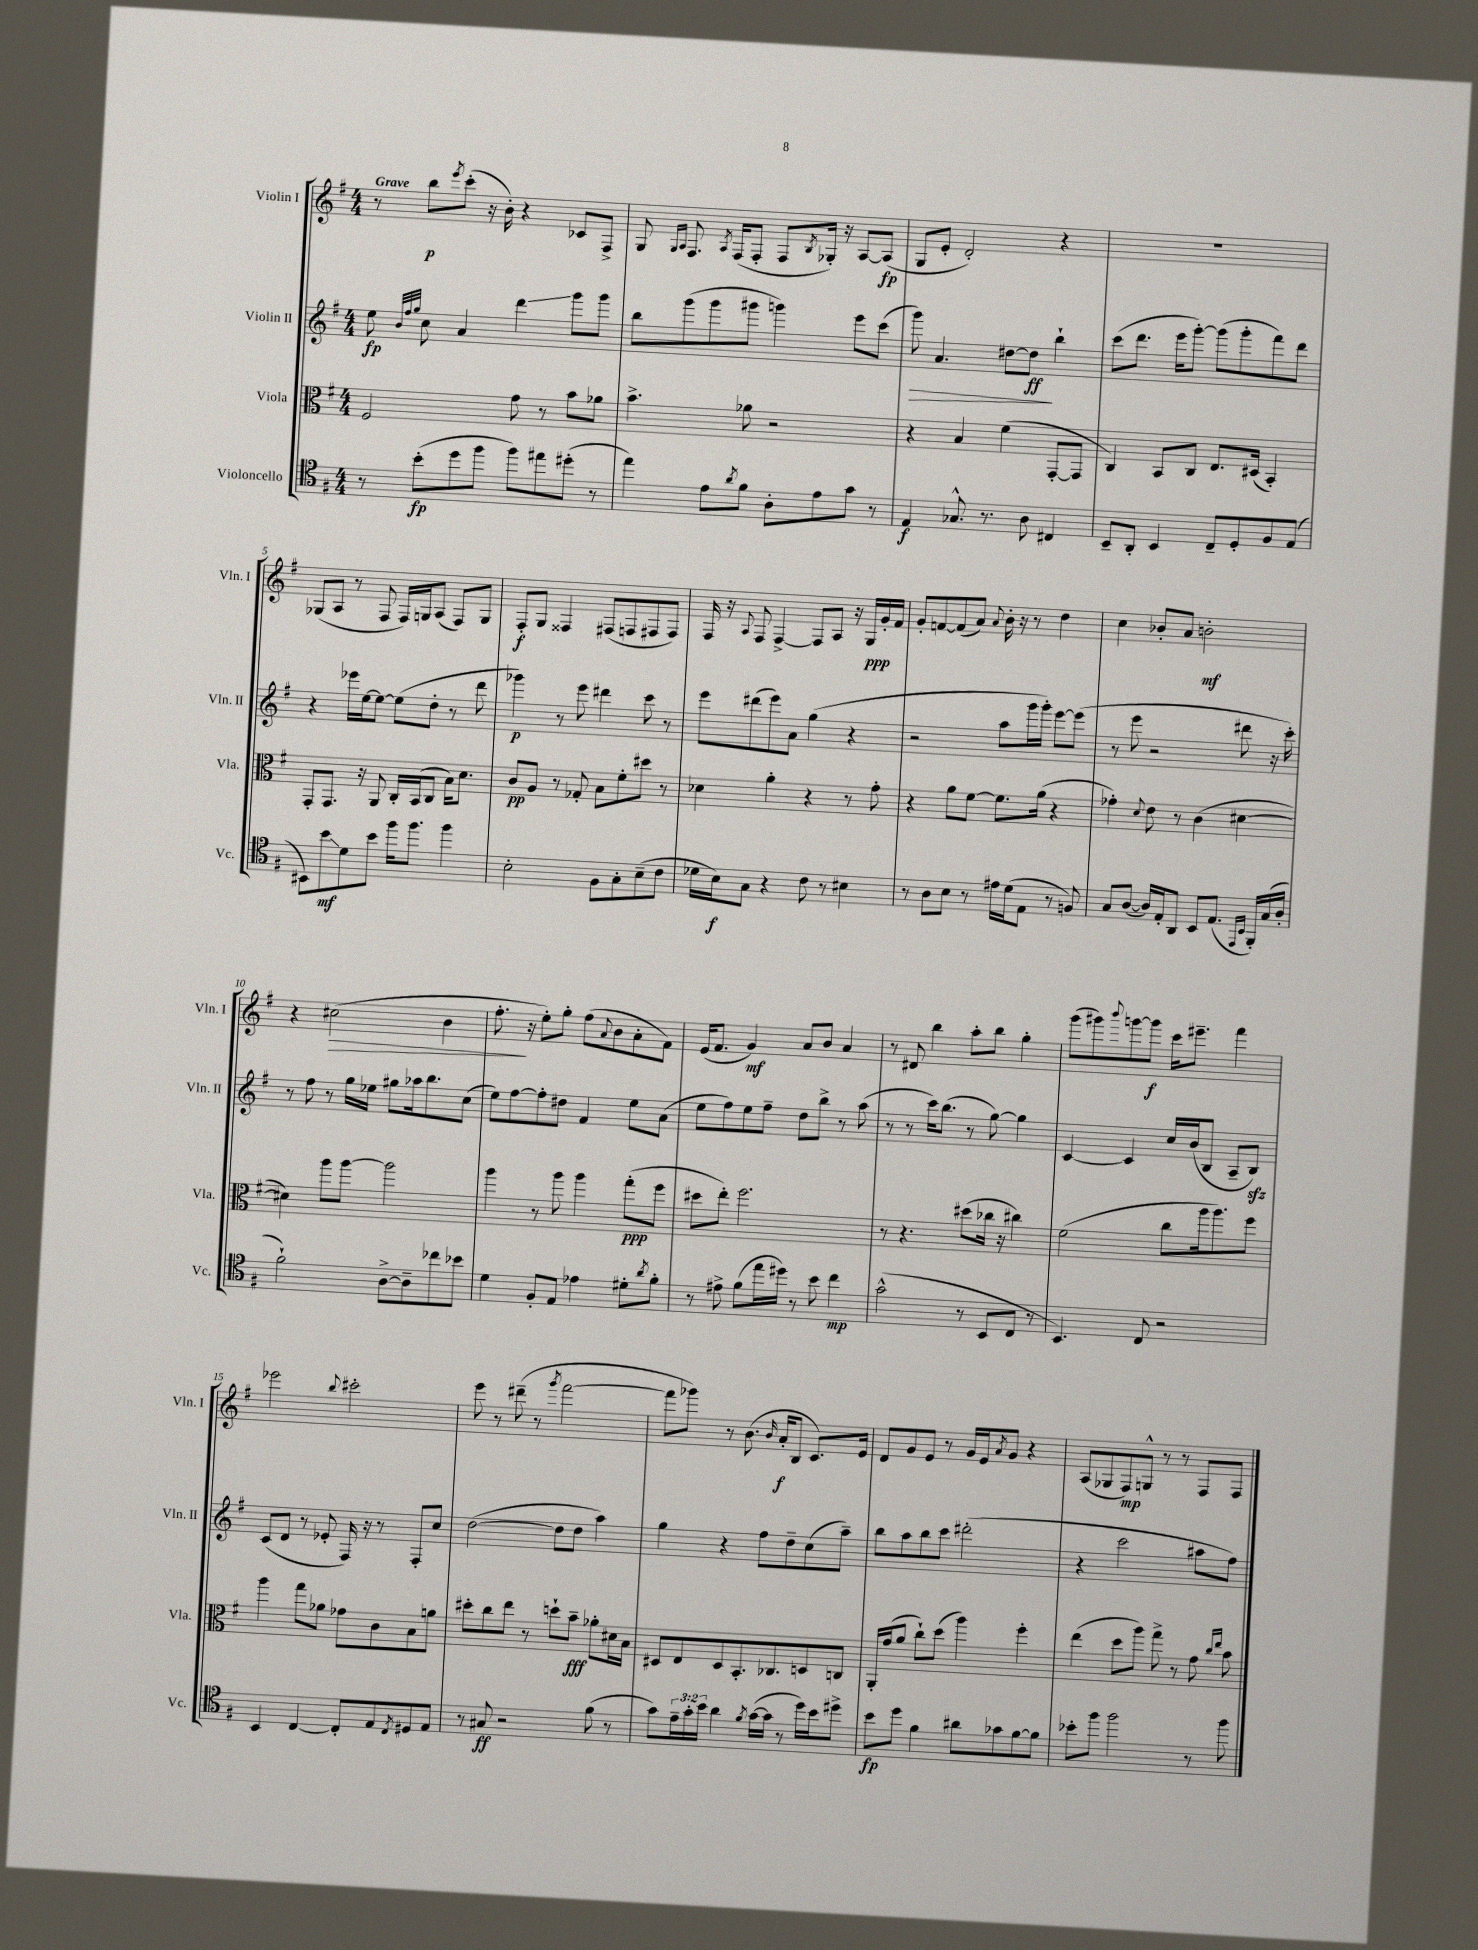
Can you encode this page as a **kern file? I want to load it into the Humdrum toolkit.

**kern	**kern	**kern	**kern
*staff4	*staff3	*staff2	*staff1
*clefC4	*clefC3	*clefG2	*clefG2
*k[f#]	*k[f#]	*k[f#]	*k[f#]
*M4/4	*M4/4	*M4/4	*M4/4
8r	2F#	8ee	8r
.	.	32qqb	.
.	.	32qqff#	.
.	.	32qqgg	.
(8b'	.	8cc	8bb
.	.	.	8qeee
8dd	.	4a	(8ccc'
8ff#	.	.	16r
.	.	.	16b')
8ff#)	8g	4ddd	4r
8ee#	8r	.	.
(8dd#'	8b	8ggg	8c-
8r	8a-	8ggg	8F#^
=	=	=	=
4ee)	4.b^	8bb	8G
.	.	.	16qqG
.	.	.	16qqA
.	.	(8ggg	8.F#
8e	.	8ggg	.
.	.	.	8qA
.	.	.	(16F#
8qa	.	.	.
8f#	8a-	8ggg#	8F#'
8A'	2r	4ggg)	8F#
.	.	.	8qB
8e	.	.	16G-')
.	.	.	16r
8g	.	8eee	[8A
8r	.	(8ccc	(8A]
=	=	=	=
4E	4r	8ggg)	8G
.	.	4.a	8e'
8.G-^^	4B	.	2d')
8.r	.	.	.
.	(4f#	[8dd#	.
8A	.	8dd#]	.
4C#	[8GG'	4bb`	4r
.	8GG]	.	.
=	=	=	=
8BB~	4C)	(8ccc	1r
8AA'	.	8.ddd	.
4BB	8BB	.	.
.	.	16eee	.
.	8C	[8ggg')	.
8C~	8.E	(8ggg]	.
8D'	.	8ggg'	.
.	(16D#	.	.
8F#	4BB')	8fff#)	.
(8E	.	8ddd	.
=	=	=	=
8BB#)	8GG'	4r	(8G-
8b	8.GG	.	8A
8d	.	16eee-	8r
.	16r	[16ee	.
8b	8AA	8ee_	8F#
16ff#	16C'	(8ee]	16F#)
8.ff#	(16BB	.	16G
.	8C	8dd'	(8A
4ff#	16B)	8r	8F#)
.	8.d	.	.
.	.	8ddd	8G
=	=	=	=
2B'	8c	4ggg-)	8F#'
.	8A	.	8G
.	8r	8r	4F##
.	8G-'	8eee	.
8F#	8B	4ddd#	(8F#
8G'	8f#'	.	8F
(8B~	8dd#	8ccc	8F#
8c	8r	8r	8F#)
=	=	=	=
16d-	4d-	8eee	16F#
16B)	.	.	16r
.	.	.	8qqA
8G	.	(8ddd#	8F#
4r	4a'	8eee)	[4F#^
.	.	8a	.
8c	4r	(4gg	8F#]
8r	.	.	8A
4B#	8r	4r	16r
.	.	.	16G
.	8g'	.	16g'
.	.	.	16f#
=	=	=	=
8r	4r	2r	8g'
8A	.	.	[8f
8B	8a	.	(8f]
8r	[8f#	.	8a)
.	.	.	8qqa
16e#	8.f#]	8aa	16b'
(16d	.	.	16r
8E	.	16ggg	8r
.	(16a	16ggg')	.
8r	4r	[8eee	4dd
8F)	.	(8eee]	.
=	=	=	=
8G	4g-')	8r	4cc
([8A	.	8eee	.
.	8qqd	.	.
16A])	8e	2r	8b-'
16E'	.	.	.
8AA	8r	.	8a
8BB	(4c	.	2b'
(8.E	.	.	.
.	[4d#	8ddd#	.
16qqEE	.	.	.
16qqBB	.	.	.
16FF#')	.	.	.
(16G	.	16r	.
16A'	.	16ccc')	.
=	=	=	=
2f#`)	4d#])	8r	4r
.	.	8ff#	.
.	8aa	8r	(2cc#
.	[8aa	16gg	.
.	.	16ee-	.
[8A^	2aa]	8gg#	.
8A~]	.	16aa-	.
.	.	8.bb	.
8cc-	.	.	4b
8b-	.	(8cc	.
=	=	=	=
4d	4aa	8ee)	8.ff#'
.	.	[8ff#	.
.	.	.	16r
8F#'	8r	8ff#']	8ee')
8E	8aa	8dd#	8gg'
4e-	4aa	4f#	(8ff#
.	.	.	8qqa
.	.	.	8b
8d#'	(8gg'	8ee	8a'
8qa	.	.	.
8f#'	8ff#	(8a	8f#)
=	=	=	=
8r	8dd#	8ee	(16e
.	.	.	8.f#
8e#^	8ee')	8ff#)	.
(8f#	2.ff#	8ee	4g)
16ee	.	8ff#~	.
16dd#)	.	.	.
8r	.	8dd	8a
8b	.	8bb^	8b
4cc	.	8r	4a
.	.	(8aa	.
=	=	=	=
(2g^^	8r	8r	8r
.	4.r	8r	8d#
.	.	16ccc)	4bb
.	.	(8.bb	.
8r	(8dd#	8r	8aa'
8BB	16cc-	[8gg)	8bb
.	16r	.	.
8C	4cc#)	4gg]	4gg'
8r	.	.	.
=	=	=	=
4.BB)	(2f#	[4c	(8ggg
.	.	.	8ggg#)
.	.	.	8qqbbb
.	.	4c]	[8ggg
8C	.	.	8ggg]
2r	8cc	16cc	16ccc
.	.	(16b	8.eee#~
.	16aa	8B	.
.	8.aa)	.	.
.	.	8A~	4fff#
.	8ff#	8B)	.
=	=	=	=
4BB	4aa	(8c	2eee-
.	.	8d	.
[4C	8gg	8r	.
.	8a-	8e-'	.
.	.	.	8qqbb
8C']	8g-	16F#)	2ccc#'
.	.	16r	.
8E	8c	8r	.
8qC	.	.	.
8D#	8B	8F#'	.
8E	8a	8cc	.
=	=	=	=
8r	8dd#'	([2dd	8eee
8G#	8cc	.	8r
2r	8ee	.	(8ddd#~
.	8r	.	8r
.	.	.	8qggg
.	8dd`	8dd]	[2fff#
.	8b~	8dd	.
(8f#	8a-'	4aa)	.
8r	16d#	.	.
.	16B	.	.
=	=	=	=
8g)	8D#	4gg	8fff#]
24e~	8E	.	8ggg-)
24g'	.	.	.
24b	.	.	.
4a	8D#	4r	8r
.	8.BB'	.	(8.b
8qf#	.	.	.
([16g	.	8ff#	.
.	.	.	16qqb
16g]	8.C-	.	16a'
8r	.	8dd~	8B
16dd)	8D	(8cc	8.c)
16b	.	.	.
8dd#^	8C	8aa~)	.
.	.	.	16e
=	=	=	=
8b	16AA'	8bb	8d
.	(16g	.	.
8dd	8a	8aa	8g
4f#	8cc`)	8bb	8e
.	(8dd	8ccc	8r
8a#	4aa)	(2ddd#'	16g
.	.	.	16e
.	.	.	8qa
8g-	.	.	8g
[8f#	4ff#'	.	4r
8f#]	.	.	.
=	=	=	=
8b-'	(4ee	4r	(8A
8ff#	.	.	8G-
2ff#	8dd	2ccc	8F#)
.	8aa)	.	8G^^
.	8gg^	.	8r
.	8r	.	8r
8r	8g	8aa#	8F#
.	16qqcc	.	.
.	16qqee	.	.
8ff#	8b	8ff#)	8F#
==	==	==	==
*-	*-	*-	*-
